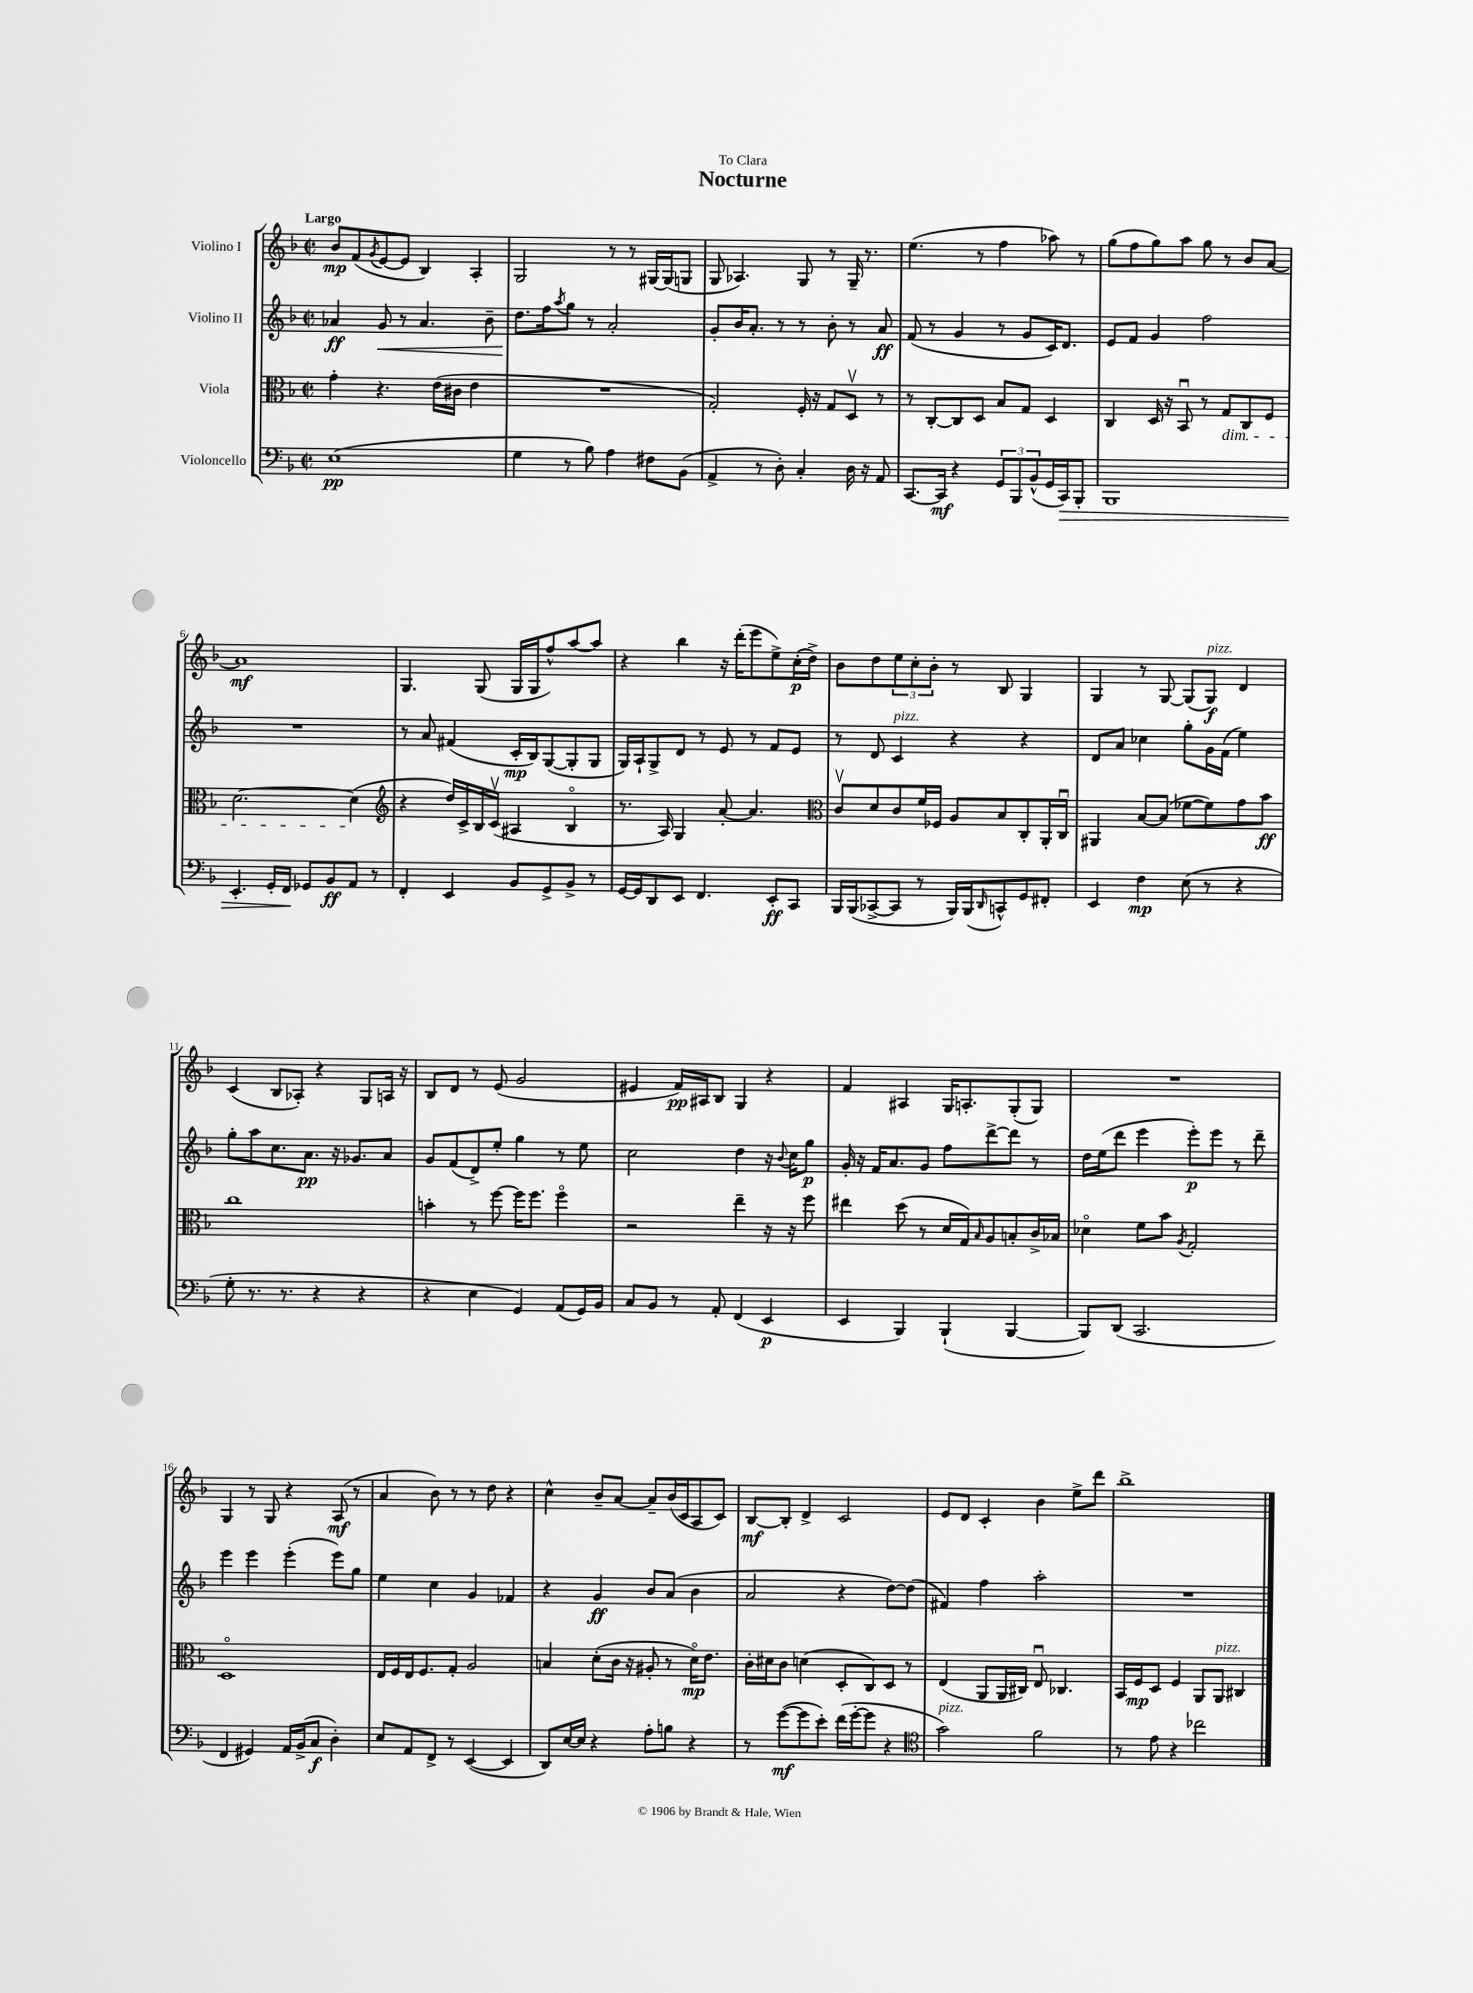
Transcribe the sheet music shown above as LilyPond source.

\header { title = "Nocturne" dedication = "To Clara" }
<<
\new StaffGroup <<
\new Staff = "s0" \with { instrumentName = "Violino I" } {
    \clef treble \key f \major \defaultTimeSignature \time 2/2 \tempo "Largo"
    bes'8\mp f'8( \acciaccatura { g'8 } e'8~ e'8 bes4) a4-. |
    g2 r8 r8 gis16~ gis16( g8 |
    g8 aes4.) g8 r8 g16-- r8. |
    e''4.( r8 f''4 aes''8) r8 |
    g''8( f''8 g''8) a''8 g''8 r8 bes'8 a'8~ |
    a'1\mf |
    g4. g8( g16 g16 f''8-^) a''8~ a''8 |
    r4 bes''4 r16 d'''16-.( e'''8 e''8->) c''16-.\p( d''16->) |
    bes'8 d''8 \tuplet 3/2 { e''8 c''8-. bes'8-. } r8 bes8 g4 |
    g4 r8 g8~ g8( g8\f^\markup { \italic "pizz." }) d'4 |
    c'4( bes8 aes8-.) r4 g8 a16 r16 |
    bes8 d'8 r8 e'8( g'2 |
    eis'4 f'16\pp) ais16 bes8 g4 r4 |
    f'4 ais4 g16 a8.-. g8-.( g8) |
    R1 |
    g4 r8 g8 r4 a8\mf( r8 |
    a'4 bes'8) r8 r8 d''8 r4 |
    c''4-^ bes'8-- a'8~ a'8-- bes'16( c'16 a8 c'8) |
    bes8~\mf bes8-. d'4-> c'2 |
    e'8 d'8 c'4-. bes'4 e''8-> d'''8 |
    bes''1-> \bar "|." |
}
\new Staff = "s1" \with { instrumentName = "Violino II" } {
    \clef treble \key f \major \defaultTimeSignature \time 2/2
    aes'4\ff g'8\< r8 aes'4. bes'8-- |
    d''8.\! f''16 \acciaccatura { a''8 } g''8 r8 a'2-. |
    g'8-. bes'16 a'8.-. r8 r8 bes'8-. r8 a'8\ff |
    f'8( r8 g'4 r8 g'8 c'16) d'8. |
    e'8 f'8 g'4 f''2 |
    R1 |
    r8 a'8 fis'4( c'16-.\mp bes16) g8~( g8-. g8 |
    g16) a16-! g8-> d'8 r8 e'8 r8 f'8 e'8 |
    r8 d'8 c'4^\markup { \italic "pizz." } r4 r4 |
    d'8 a'8 ces''4 g''8-. g'16 f'16( e''4) |
    g''8-. a''8 c''8. a'8.\pp r16 ges'8. a'8 |
    g'8 f'8( d'8->) e''8-. g''4 r8 e''8 |
    c''2 d''4 r16 \appoggiatura { bes'8 } c''16 g''8\p |
    g'16-. r16 f'16 a'8. g'8 f''8 d'''8~-> d'''8 r8 |
    d''16 e''16( d'''8 e'''4 e'''8-.\p) e'''8 r8 d'''8-- |
    e'''4 e'''4 e'''4-.( e'''8) g''8 |
    e''4 c''4 g'4 fes'4 |
    r4 g'4\ff bes'8 a'8( bes'4 |
    a'2 r4 d''8~) d''8( |
    fis'4) f''4 a''2-. |
    R1 \bar "|." |
}
\new Staff = "s2" \with { instrumentName = "Viola" } {
    \clef alto \key f \major \defaultTimeSignature \time 2/2
    g'4-. r4. e'16( cis'16 e'4 |
    R1 |
    g2-.) f16-. r16 g8 d8\upbow r8 |
    r8 c8~-. c8 d8 bes8 g8 d4 |
    c4 d16 r16 bes,8\downbow r8 g8\dim c8 f8 |
    d'2.~ d'4\!( |
    \clef treble r4 d''16) c'16-> bes16 c'16\upbow( ais4 bes4\flageolet |
    r8. a16) g4 a'8~-. a'4. |
    \clef alto c'8\upbow d'8 c'8 f'16 fes16 a8 bes8 c8-. a,16-. c16\downbow |
    ais,4 bes8~ bes8( fes'8~ fes'8) g'8 bes'8\ff |
    c''1 |
    b'4-. r8 f''8~ f''16 f''8. f''4\flageolet |
    r2 e''4-- r16 r16 f''8 |
    eis''4 d''8( r8 d'16 g16) \grace { bes16 } a8 b8-. c'16-> bes16 |
    des'4\flageolet f'8 bes'8 \acciaccatura { a8 } g2-. |
    d1\flageolet |
    e16 f16 e16 f8. g8-. a2 |
    b4 d'8-.( c'16 r16 ais8-. r8 d'16\flageolet\mp) e'8. |
    c'16-. dis'16 c'8 d'4( d8-. c8) d8 r8 |
    e4( a,8 a,16 cis16) e8\downbow ces4. |
    bes,16 f16\mp d8 f4 a,8 a,8^\markup { \italic "pizz." } cis4 \bar "|." |
}
\new Staff = "s3" \with { instrumentName = "Violoncello" } {
    \clef bass \key f \major \defaultTimeSignature \time 2/2
    e1\pp( |
    g4 r8 bes8) a4 fis8 bes,8( |
    a,4-> r8 d8-.) c4-. d16 r16 a,8 |
    c,8.~ c,16\mf r4 \tuplet 3/2 { g,8 bes,,8 bes,8-^( } g,16 c,16\>) bes,,8-. |
    bes,,1 |
    e,4.-. g,16-. f,16\! ges,8 bes,8\ff a,8 r8 |
    f,4-. e,4 bes,8 g,8-> bes,8-> r8 |
    g,16~ g,16 d,8 e,8 f,4. e,8-.\ff c,8 |
    bes,,16 bes,,16( ces,8~-> ces,8 r8 bes,,16) bes,,16( \grace { d,16 } c,8-^) g,8 fis,8-. |
    e,4 f4\mp e8( r8 r4 |
    g8-. r8. r8. r4 r4 |
    r4 e4 g,4) a,8( g,16) bes,16 |
    c8 bes,8 r8 a,8-. f,4( e,4\p |
    e,4 bes,,4) bes,,4-!( bes,,4~ |
    bes,,8) d,8( c,2. |
    f,4 gis,4) a,16 bes,16->( c8\f d4-.) |
    e8 a,8 f,8-> r8 e,4~( e,4 |
    d,8) e16~ e16 r4 a8-. b8 r4 |
    r8 g'8~\mf( g'8 e'8-.) f'16( g'16~-. g'8 r4 |
    \clef tenor g'2^\markup { \italic "pizz." }) f'2 |
    r8 e'8 r4 ces''2 \bar "|." |
}
>>
>>
